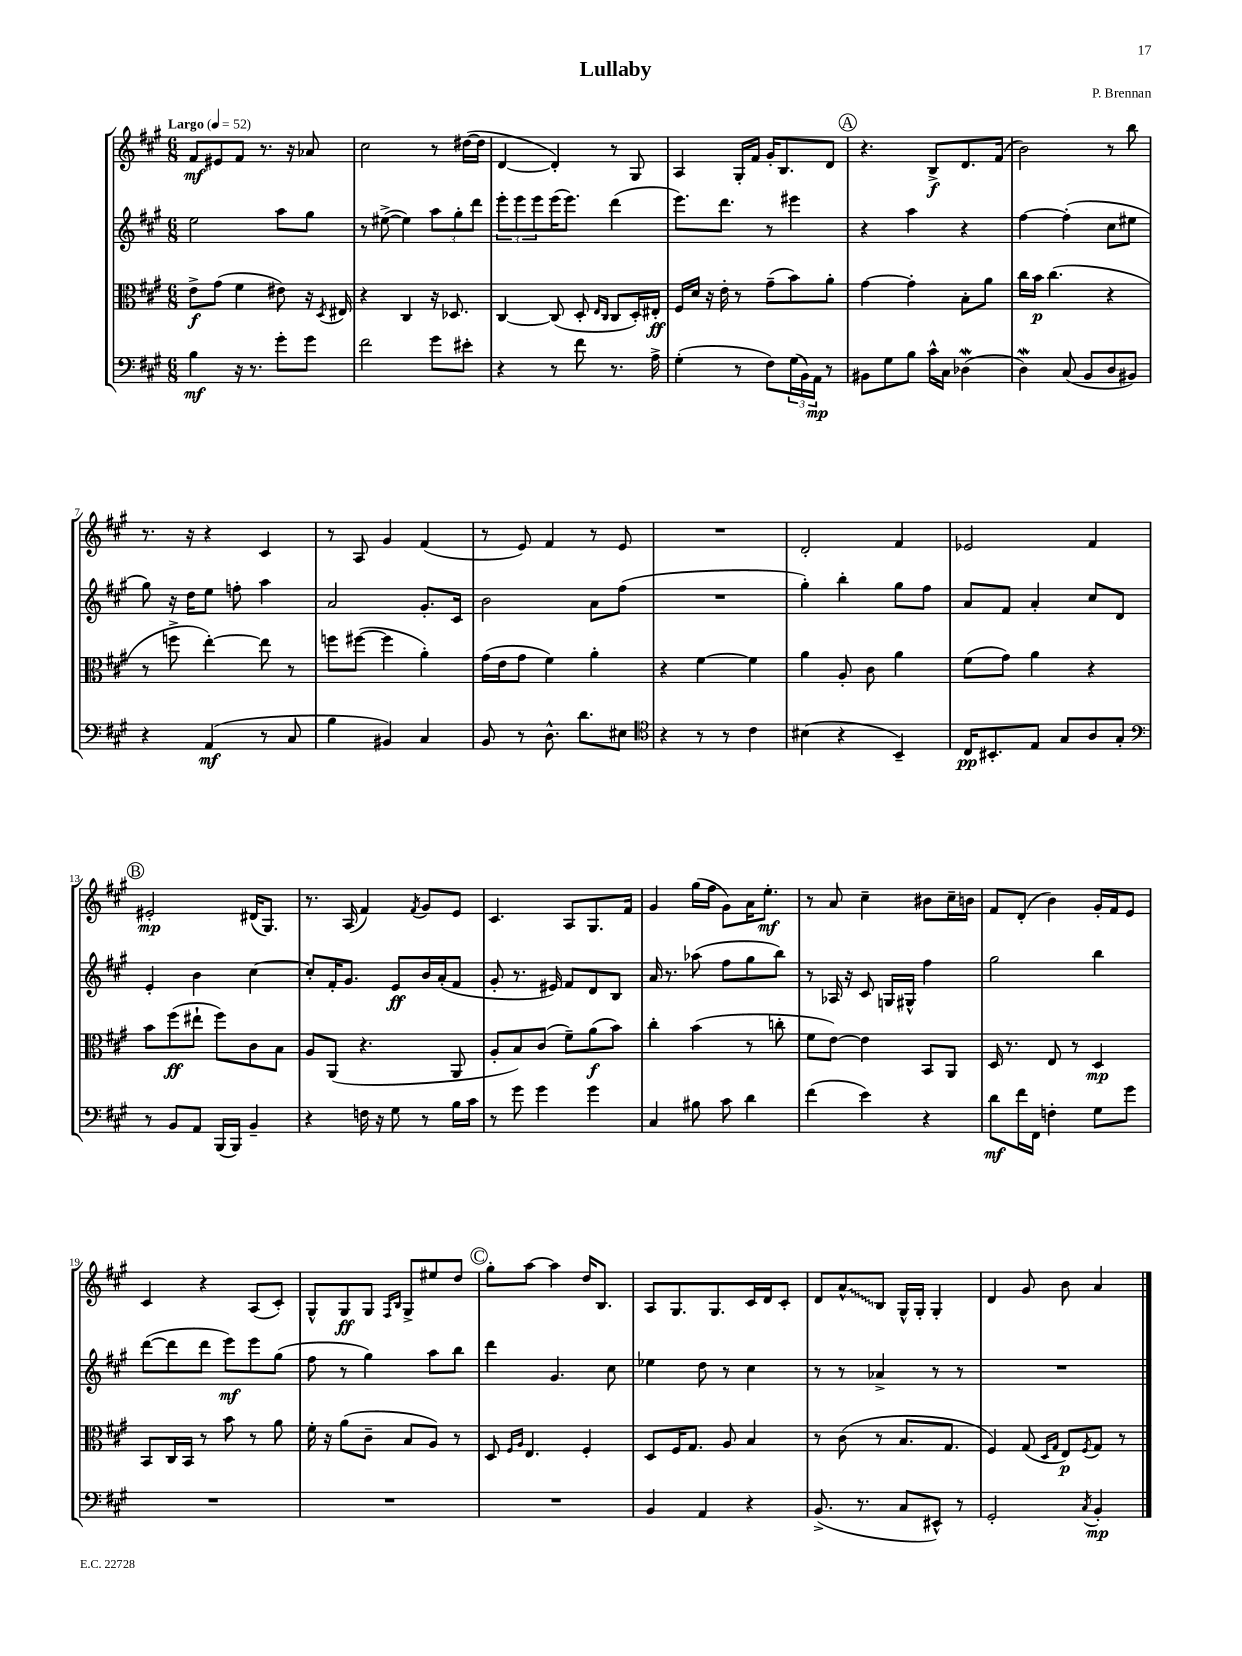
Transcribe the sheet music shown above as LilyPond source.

\header { title = "Lullaby" composer = "P. Brennan" }
<<
\new StaffGroup <<
\new Staff = "s0" {
    \clef treble \key a \major \numericTimeSignature \time 6/8 \tempo "Largo" 4 = 52
    fis'8\mf eis'8 fis'8 r8. r16 aes'8 |
    cis''2 r8 dis''16~( dis''16 |
    d'4~ d'4-.) r8 gis8 |
    a4 gis16-. fis'16 gis'16-. b8. d'8 |
    \mark \markup { \circle "A" } r4. b8->\f d'8. fis'16( |
    b'2) r8 b''8 |
    r8. r16 r4 cis'4 |
    r8 a8 gis'4 fis'4( |
    r8 e'8) fis'4 r8 e'8 |
    R2. |
    d'2-. fis'4 |
    ees'2 fis'4 |
    \mark \markup { \circle "B" } eis'2-.\mp dis'16( gis8.) |
    r8. a16( fis'4) \acciaccatura { fis'8 } gis'8 e'8 |
    cis'4. a8 gis8. fis'16 |
    gis'4 gis''16( fis''16 gis'8) a'16 e''8.-.\mf |
    r8 a'8 cis''4-- bis'8 cis''16-- b'16 |
    fis'8 d'8-.( b'4) gis'16-. fis'16 e'8 |
    cis'4 r4 a8( cis'8-.) |
    gis8-^ gis8\ff gis8 \grace { fis16 b16 } gis8-> eis''8 d''8 |
    \mark \markup { \circle "C" } gis''8-. a''8~ a''4 d''16 b8. |
    a8 gis8. gis8. cis'16 d'16 cis'8-. |
    d'8 \once \override Glissando.style = #'zigzag a'8-^\glissando b8 gis16-^ gis16-. gis4-. |
    d'4 gis'8 b'8 a'4 \bar "|." |
}
\new Staff = "s1" {
    \clef treble \key a \major \numericTimeSignature \time 6/8
    e''2 a''8 gis''8 |
    r8 eis''8~->( eis''4) \tuplet 3/2 { a''8 gis''8-. d'''8 } |
    \tuplet 3/2 { e'''8-. e'''8 e'''8 } e'''16( e'''8.) d'''4( |
    e'''8.) d'''8. r8 eis'''4 |
    \mark \markup { \circle "A" } r4 a''4 r4 |
    fis''4~ fis''4-.( cis''8 eis''8 |
    gis''8) r16 d''16 e''8 f''8-. a''4 |
    a'2 gis'8.-. cis'16 |
    b'2 a'8 fis''8( |
    R2. |
    gis''4-.) b''4-. gis''8 fis''8 |
    a'8 fis'8 a'4-. cis''8 d'8 |
    \mark \markup { \circle "B" } e'4-. b'4 cis''4~ |
    cis''8-. fis'16-. gis'8. e'8\ff b'16 a'16-.( fis'8 |
    gis'8-. r8. eis'16) fis'8 d'8 b8 |
    a'16 r8. aes''8( fis''8 gis''8 b''8) |
    r8 aes16 r16 cis'8 g16 gis16-^ fis''4 |
    gis''2 b''4 |
    d'''8~( d'''8 d'''8 e'''8\mf) e'''8 gis''8( |
    fis''8 r8 gis''4) a''8 b''8 |
    \mark \markup { \circle "C" } d'''4 gis'4. cis''8 |
    ees''4 d''8 r8 cis''4 |
    r8 r8 aes'4-> r8 r8 |
    R2. \bar "|." |
}
\new Staff = "s2" {
    \clef alto \key a \major \numericTimeSignature \time 6/8
    e'8->\f gis'8( fis'4 eis'8) r16 \acciaccatura { d8 } eis16 |
    r4 cis4 r16 des8. |
    cis4~ cis8( d8-. \grace { e16 cis16 } cis8 d16-.) eis16-.\ff |
    fis16 d'16 r16 e'16-. r8 gis'8--( b'8) a'8-. |
    \mark \markup { \circle "A" } gis'4~ gis'4-. b8-. a'8 |
    cis''16 b'16\p cis''4.( r4 |
    r8 f''8-> e''4~-.) e''8 r8 |
    f''8 fis''8~( fis''4 a'4-.) |
    gis'16( e'16 gis'8 fis'4) a'4-. |
    r4 fis'4~ fis'4 |
    a'4 a8-. cis'8 a'4 |
    fis'8( gis'8) a'4 r4 |
    \mark \markup { \circle "B" } b'8 fis''8\ff( eis''8-! fis''8) cis'8 b8 |
    a8 a,8( r4. a,8 |
    a8-. b8) cis'8( fis'8--) a'8\f( b'8) |
    cis''4-. b'4( r8 c''8-. |
    fis'8 e'8~) e'4 b,8 a,8 |
    d16 r8. e8 r8 d4\mp |
    b,8 cis16 b,16 r8 b'8 r8 a'8 |
    fis'16-. r16 a'8( cis'8-- b8 a8) r8 |
    \mark \markup { \circle "C" } d8 \grace { fis16 a16 } e4. fis4-. |
    d8 fis16 gis8. a8 b4 |
    r8 cis'8( r8 b8. gis8. |
    fis4) gis8( \grace { d16 gis16 } e8\p) \acciaccatura { fis8 } gis8 r8 \bar "|." |
}
\new Staff = "s3" {
    \clef bass \key a \major \numericTimeSignature \time 6/8
    b4\mf r16 r8. gis'8-. gis'8 |
    fis'2 gis'8 eis'8-. |
    r4 r8 fis'8 r8. a16-> |
    gis4-.( r8 fis8) \tuplet 3/2 { gis16( b,16) a,16\mp } r8 |
    \mark \markup { \circle "A" } bis,8 gis8 b8 cis'16-^ cis16 des4\mordent( |
    d4\mordent) cis8( b,8 d8 bis,8) |
    r4 a,4\mf( r8 cis8 |
    b4 bis,4) cis4 |
    b,8 r8 d8.-^ d'8. eis8 |
    \clef tenor r4 r8 r8 cis'4 |
    bis4( r4 b,4--) |
    cis16\pp bis,8.-. e8 gis8 a8 gis8-. |
    \mark \markup { \circle "B" } \clef bass r8 b,8 a,8 b,,16( b,,16) b,4-- |
    r4 f16 r16 gis8 r8 b16 cis'16 |
    r8 gis'8 gis'4 gis'4 |
    cis4 bis8 cis'8 d'4 |
    fis'4( e'4) r4 |
    d'8\mf fis'16 fis,16 f4-. gis8 gis'8 |
    R2. |
    R2. |
    \mark \markup { \circle "C" } R2. |
    b,4 a,4 r4 |
    b,8.->( r8. cis8 eis,8-^) r8 |
    gis,2-. \acciaccatura { cis8 } b,4-.\mp \bar "|." |
}
>>
>>
